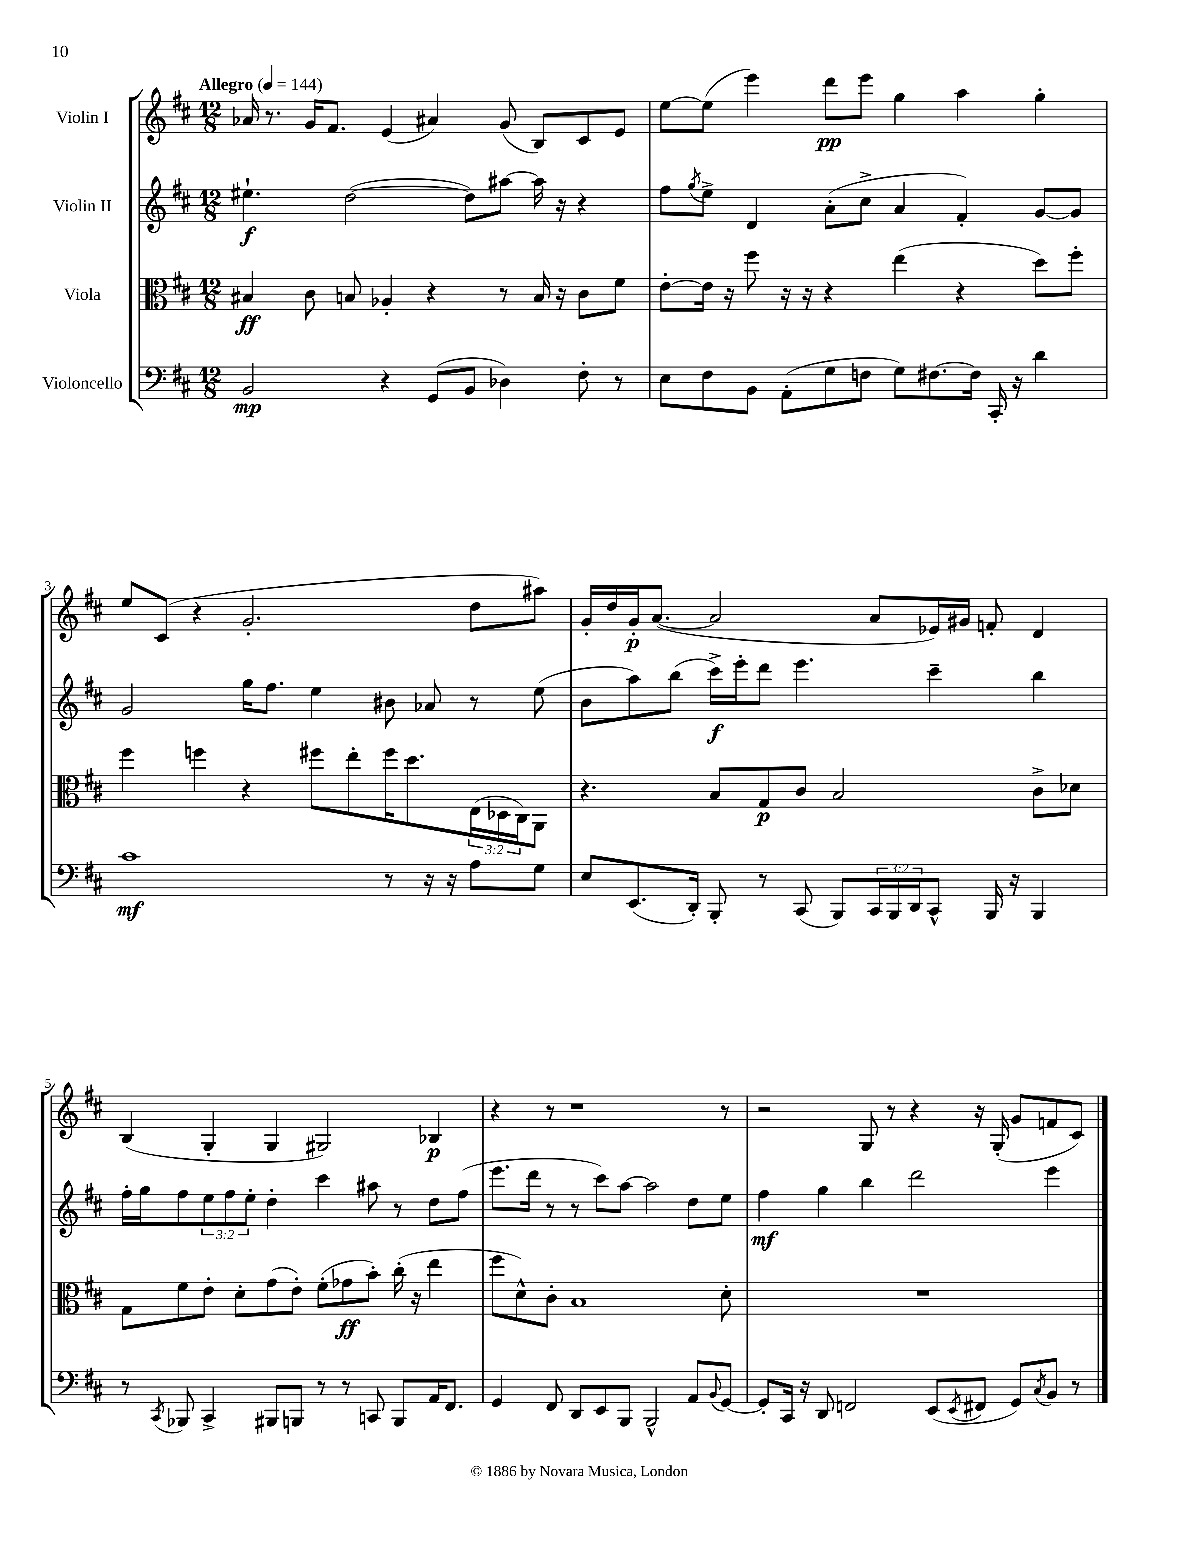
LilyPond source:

<<
\new StaffGroup <<
\new Staff = "s0" \with { instrumentName = "Violin I" } {
    \clef treble \key d \major \numericTimeSignature \time 12/8 \tempo "Allegro" 4 = 144
    aes'16 r8. g'16 fis'8. e'4( ais'4) g'8( b8) cis'8 e'8 |
    e''8~ e''8( e'''4) d'''8\pp e'''8 g''4 a''4 g''4-. |
    e''8 cis'8( r4 g'2.-. d''8 ais''8) |
    g'16-. d''16 g'16-.\p a'8.~( a'2 a'8 ees'16) gis'16 f'8-. d'4 |
    b4( g4-. g4 gis2) bes4\p |
    r4 r8 r1 r8 |
    r2 g8 r8 r4 r16 g16-.( g'8 f'8 cis'8) \bar "|." |
}
\new Staff = "s1" \with { instrumentName = "Violin II" } {
    \clef treble \key d \major \numericTimeSignature \time 12/8 \override Staff.TupletNumber.text = #tuplet-number::calc-fraction-text
    eis''4.-!\f d''2~( d''8) ais''8~ ais''16 r16 r4 |
    fis''8 \acciaccatura { g''8 } e''8-> d'4 a'8-.( cis''8-> a'4 fis'4-.) g'8~ g'8 |
    g'2 g''16 fis''8. e''4 bis'8 aes'8 r8 e''8( |
    b'8 a''8) b''8( cis'''16->\f) e'''16-. d'''8 e'''4. cis'''4-- b''4 |
    fis''16-. g''16 fis''8 \tuplet 3/2 { e''8 fis''8 e''8-. } d''4-. cis'''4 ais''8 r8 d''8 fis''8( |
    e'''8. d'''16 r8 r8 cis'''8) a''8~ a''2 d''8 e''8 |
    fis''4\mf g''4 b''4 d'''2 e'''4 \bar "|." |
}
\new Staff = "s2" \with { instrumentName = "Viola" } {
    \clef alto \key d \major \numericTimeSignature \time 12/8 \override Staff.TupletNumber.text = #tuplet-number::calc-fraction-text
    bis4\ff cis'8 b8 aes4-. r4 r8 b16 r16 cis'8 fis'8 |
    e'8~-. e'16 r16 fis''8 r16 r16 r4 e''4( r4 d''8) fis''8-. |
    fis''4 f''4 r4 fis''8 e''8-. fis''16 d''8. \tuplet 3/2 { e16( des16 cis16) } a,8 |
    r4. b8 g8\p cis'8 b2 cis'8-> des'8 |
    g8 fis'8 e'8-. d'8-. g'8( e'8-.) fis'8-.( ges'8\ff b'8-.) cis''16-.( r16 e''4 |
    fis''8 d'8-^) cis'8-. b1 d'8-. |
    R1. \bar "|." |
}
\new Staff = "s3" \with { instrumentName = "Violoncello" } {
    \clef bass \key d \major \numericTimeSignature \time 12/8 \override Staff.TupletNumber.text = #tuplet-number::calc-fraction-text
    b,2\mp r4 g,8( b,8 des4) fis8-. r8 |
    e8 fis8 b,8 a,8-.( g8 f8 g8) fis8.~ fis16 cis,16-. r16 d'4 |
    cis'1\mf r8 r16 r16 a8 g8 |
    e8 e,8.( d,16-.) b,,8-. r8 cis,8( b,,8) \tuplet 3/2 { cis,16 b,,16 d,16 } cis,8-^ b,,16 r16 b,,4 |
    r8 \acciaccatura { cis,8 } bes,,8 cis,4-> bis,,8 b,,8 r8 r8 c,8 b,,8 a,16 fis,8. |
    g,4 fis,8 d,8 e,8 b,,8 b,,2-^ a,8 \appoggiatura { b,8 } g,8~ |
    g,8-. cis,16 r16 d,8 f,2 e,8( \acciaccatura { e,8 } fis,8 g,8) \acciaccatura { cis8 } b,8 r8 \bar "|." |
}
>>
>>
